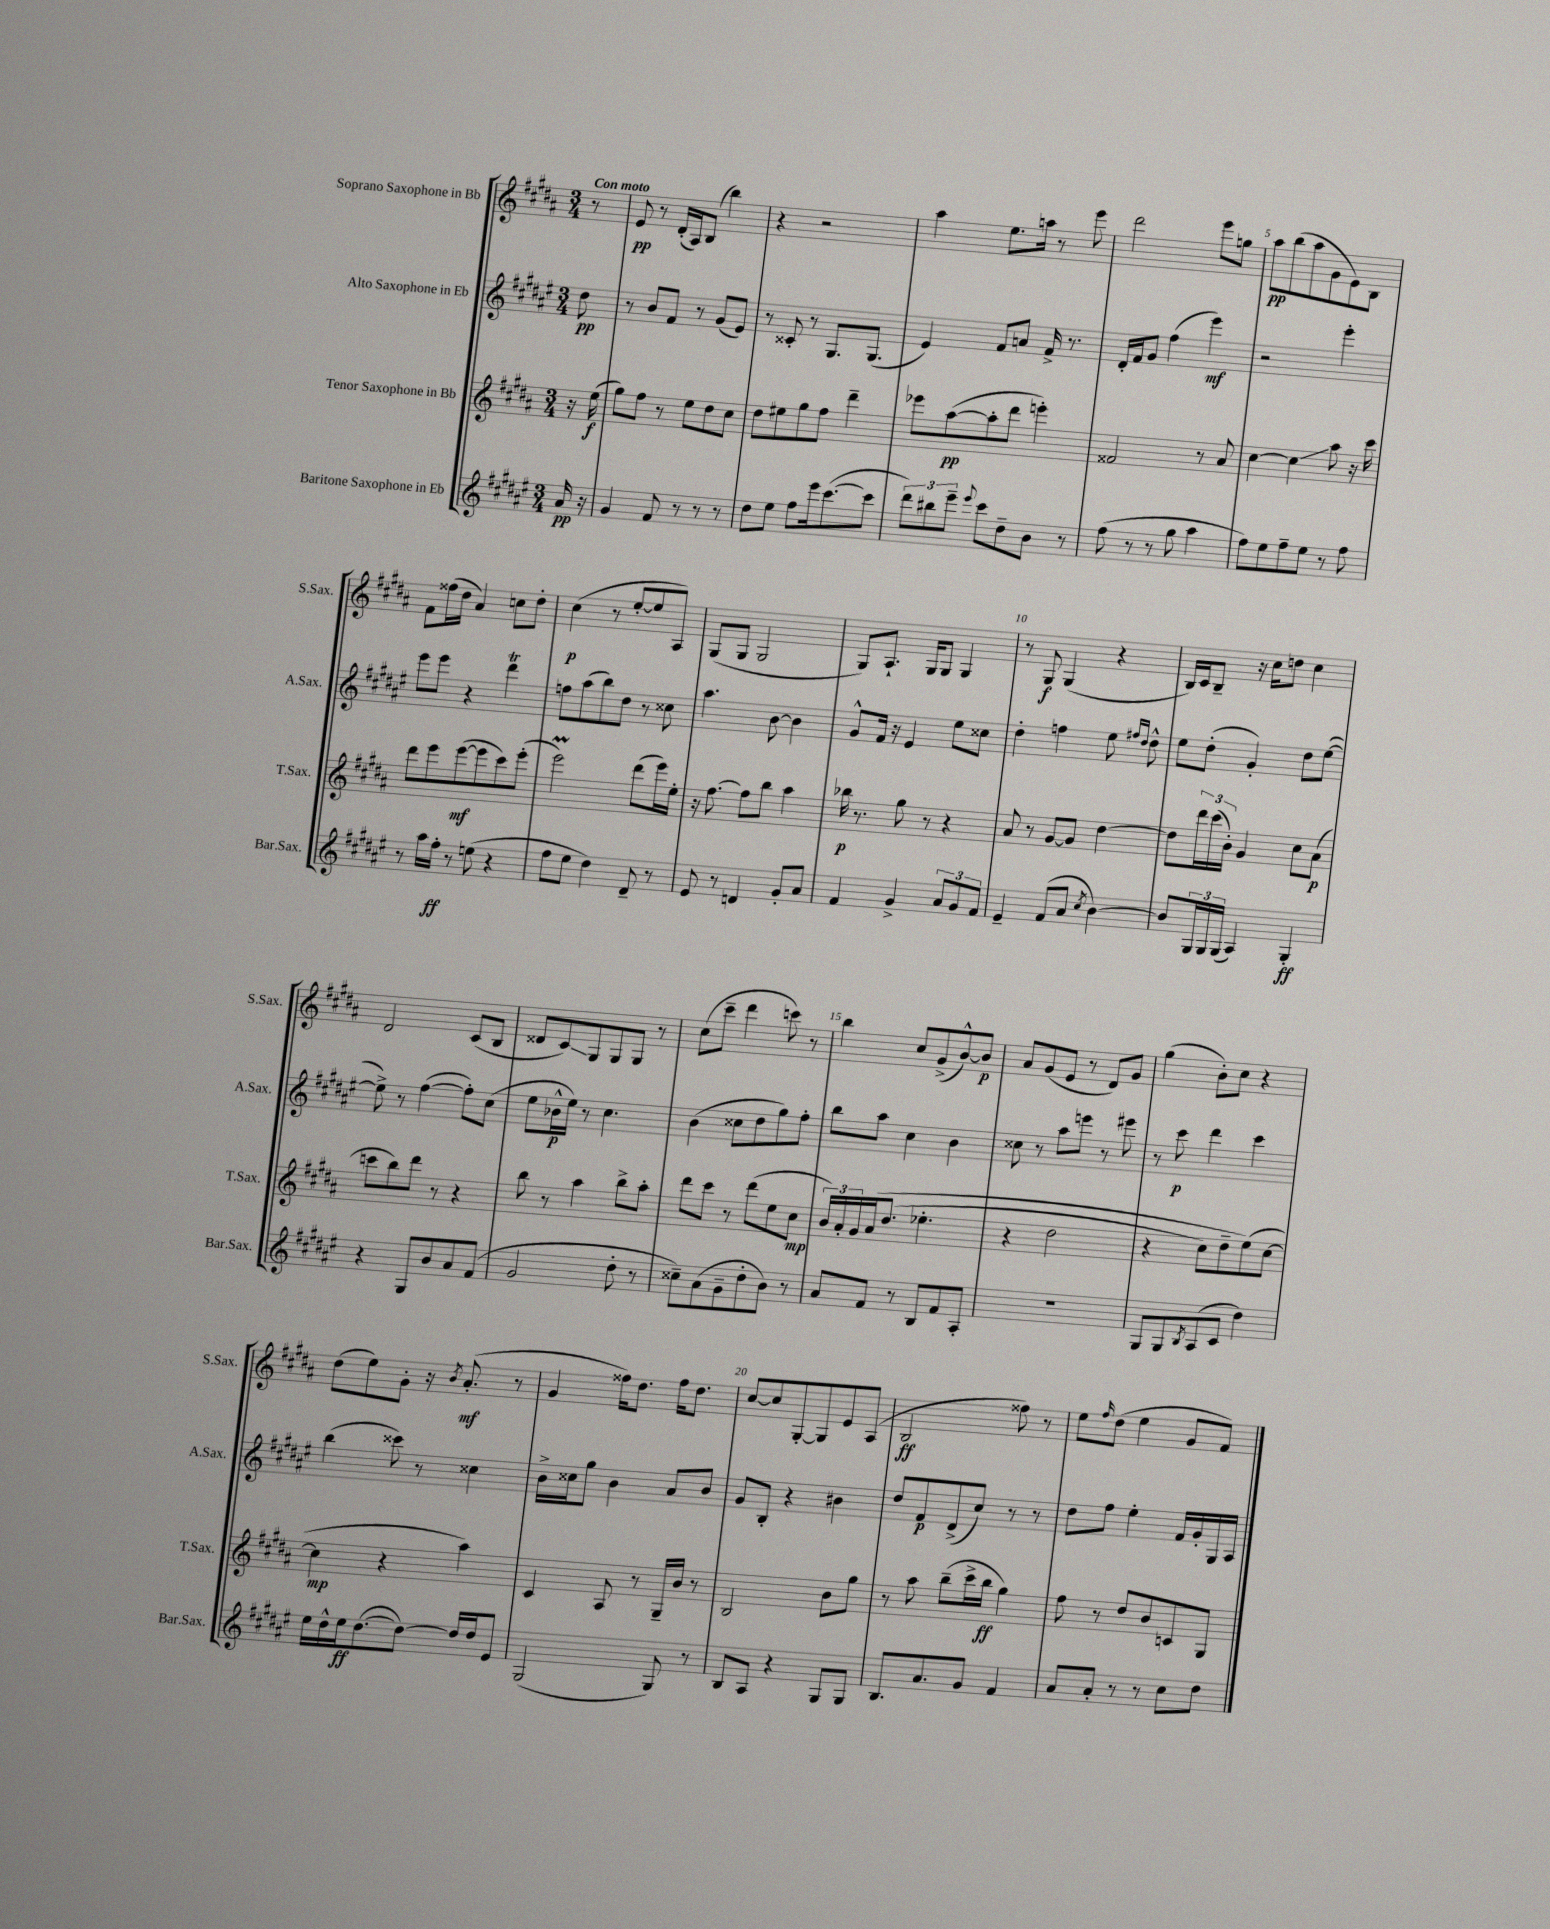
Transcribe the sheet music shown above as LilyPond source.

<<
\new StaffGroup <<
\new Staff = "s0" \with { instrumentName = "Soprano Saxophone in Bb" shortInstrumentName = "S.Sax." } {
    \clef treble \key b \major \numericTimeSignature \time 3/4 \partial 8 \tempo "Con moto"
    r8 |
    e'8\pp r8 dis'16-.( ais16) b8( b''4) |
    r4 r2 |
    ais''4 e''8. a''16 r8 e'''8 |
    dis'''2 e'''8 g''8 |
    ais''8\pp b''8( ais''8 gis'8 e'8) b8 |
    fis'8 fisis''16( dis''16 ais'4) c''8 dis''8-. |
    cis''4\p( r8 e''8~-. e''8 ais8) |
    gis8( gis8 gis2 |
    gis8) ais8.-! gis16 gis8 gis4 |
    r8 gis8\f gis4( r4 |
    b16) cis'16 b8-- r16 cis''16 d''8 cis''4 |
    dis'2 cis'8( b8 |
    disis'8 cis'8\glissando) gis8 gis8 gis8 r8 |
    cis''8( cis'''8-- dis'''4 c'''8) r8 |
    b''4 cis''8 gis'8->( b'8~-^) b'8\p |
    ais'8 gis'8( e'8 r8 dis'8) gis'8 |
    gis''4( b'8-.) cis''8 r4 |
    dis''8( e''8) gis'8-. r16 \acciaccatura { b'8 } ais'8.-.\mf( r8 |
    gis'4 fisis''16) dis''8. fisis''16 dis''8. |
    cis''8~ cis''8 gis8~-. gis8 e'8 ais8( |
    b2\ff fisis''8) r8 |
    e''8 \grace { fis''16 } dis''8( e''4 gis'8 fis'8) \bar "|." |
}
\new Staff = "s1" \with { instrumentName = "Alto Saxophone in Eb" shortInstrumentName = "A.Sax." } {
    \clef treble \key fis \major \numericTimeSignature \time 3/4 \partial 8
    dis''8\pp |
    r8 b'8 fis'8 r8 gis'8( eis'8) |
    r8 cisis'8-. r8 gis8. gis8.( |
    eis'4) fis'8 a'8 fis'16-> r8. |
    dis'16-. fis'16 gis'8 fis''4( eis'''4\mf) |
    r2 eis'''4-. |
    eis'''8 eis'''8 r4 dis'''4\trill |
    f''8 ais''8( b''8) dis''8 r8 cisis''8 |
    ais''4. b'8~ b'4 |
    gis'8-^ fis'16 r16 eis'4 eis''8 cisis''8 |
    dis''4-. f''4 eis''8 \grace { fis''16 dis''16 } dis''8-^ |
    eis''8 dis''8-.( gis'4-.) dis''8 eis''8~( |
    eis''8->) r8 fis''4~( fis''8-.) cis''8( |
    eis''8 bes'16-^\p eis''16) r8 cis''4. |
    b'4( cisis''8 dis''8 gis''8) fis''8-. |
    b''8 ais''8 cis''4 b'4 |
    cisis''8 r8 ais''8 e'''8 r8 eis'''8 |
    r8 cis'''8\p dis'''4 cis'''4 |
    b''4( cisis'''8) r8 cisis''4 |
    b'16-> cisis''16 gis''8 b'4 ais'8 b'8 |
    gis'8 b8-. r4 bis'4 |
    dis''8 fis'8\p dis'8->( cis''8) r8 r8 |
    dis''8 fis''8 eis''4-. fis'16 gis'16-. gis16 ais16 \bar "|." |
}
\new Staff = "s2" \with { instrumentName = "Tenor Saxophone in Bb" shortInstrumentName = "T.Sax." } {
    \clef treble \key b \major \numericTimeSignature \time 3/4 \partial 8
    r16 e''16\f( |
    gis''8) fis''8 r8 e''8 dis''8 cis''8 |
    dis''8 eis''8 gis''8 fis''8 dis'''4-- |
    ees'''8 ais''8~\pp( ais''8-. dis'''8 e'''4-.) |
    fisis'2 r8 ais'8 |
    cis''4~ cis''4\glissando ais''8 r16 cis'''16 |
    dis'''8 e'''8 e'''8~\mf( e'''8 cis'''8) e'''8-.( |
    e'''2\prall) dis'''8( e'''16) e''16-. |
    r16 fis''8.~ fis''8 b''8 ais''4 |
    bes''16\p r8. gis''8 r8 r4 |
    ais'8 r8 gis'8~ gis'8 dis''4~ |
    dis''8 \tuplet 3/2 { dis'''16 cis'''16( b'16-.) } gis'4 cis''8 ais'8\p( |
    c'''8 b''8) dis'''8 r8 r4 |
    b''8 r8 ais''4 b''8-> ais''8-. |
    dis'''8 cis'''8 r8 dis'''8( e''8 cis''8\mp |
    \tuplet 3/2 { b'16) ais'16-. gis'16 } ais'16\( dis''8.( ees''4.-. |
    r4 dis''2 |
    r4 cis''8) dis''8-- e''8(\) cis''8~ |
    cis''4\mp r4 ais''4) |
    cis'4 ais8 r8 gis16-- b'16 r8 |
    b2 b'8 gis''8 |
    r8 ais''8 b''8--( cis'''16-> b''16\ff gis''4) |
    fis''8 r8 dis''8 b'8 c'8 gis8 \bar "|." |
}
\new Staff = "s3" \with { instrumentName = "Baritone Saxophone in Eb" shortInstrumentName = "Bar.Sax." } {
    \clef treble \key fis \major \numericTimeSignature \time 3/4 \partial 8
    ais'16\pp r16 |
    gis'4 fis'8 r8 r8 r8 |
    dis''8 eis''8 fis''8 eis'''16 cis'''8.~( cis'''8 |
    \tuplet 3/2 { dis'''8) bis''8 eis'''8-- } \appoggiatura { eis'''8 } cis'''8 dis''8-- b'8 r8 |
    fis''8( r8 r8 gis''8 ais''4 |
    fis''8) eis''8 fis''8-- eis''8 r8 fis''8 |
    r8 ais''16 fis''16-.\ff r8 e''8( r4 |
    fis''8 eis''8 dis''4) dis'8-- r8 |
    eis'8 r8 d'4 gis'8-. ais'8 |
    fis'4 gis'4-> \tuplet 3/2 { ais'8 gis'8 fis'8 } |
    eis'4-- fis'8( ais'8 \acciaccatura { cis''8 } b'4~) |
    b'8 \tuplet 3/2 { gis16 gis16 gis16( } ais4) gis4-.\ff |
    r4 gis8 b'8 ais'8 fis'8( |
    gis'2 dis''8-. r8 |
    cisis''8--) ais'8( gis'8-- dis''8-. b'8) r8 |
    ais'8 fis'8 r8 b8 fis'8 ais8-. |
    R2. |
    gis8 gis8 \acciaccatura { b8 } ais8( cis'8 dis''4) |
    eis''16 dis''16-^ eis''16\ff dis''8.~( dis''8~) dis''16 dis''16 eis'8 |
    gis2( gis8) r8 |
    b8 ais8 r4 gis8 gis8 |
    b8. ais'8. gis'8 fis'4 |
    ais'8 ais'8-. r8 r8 cis''8 dis''8 \bar "|." |
}
>>
>>
\layout { \context { \Score \override BarNumber.break-visibility = ##(#f #t #t) barNumberVisibility = #(every-nth-bar-number-visible 5) } }
